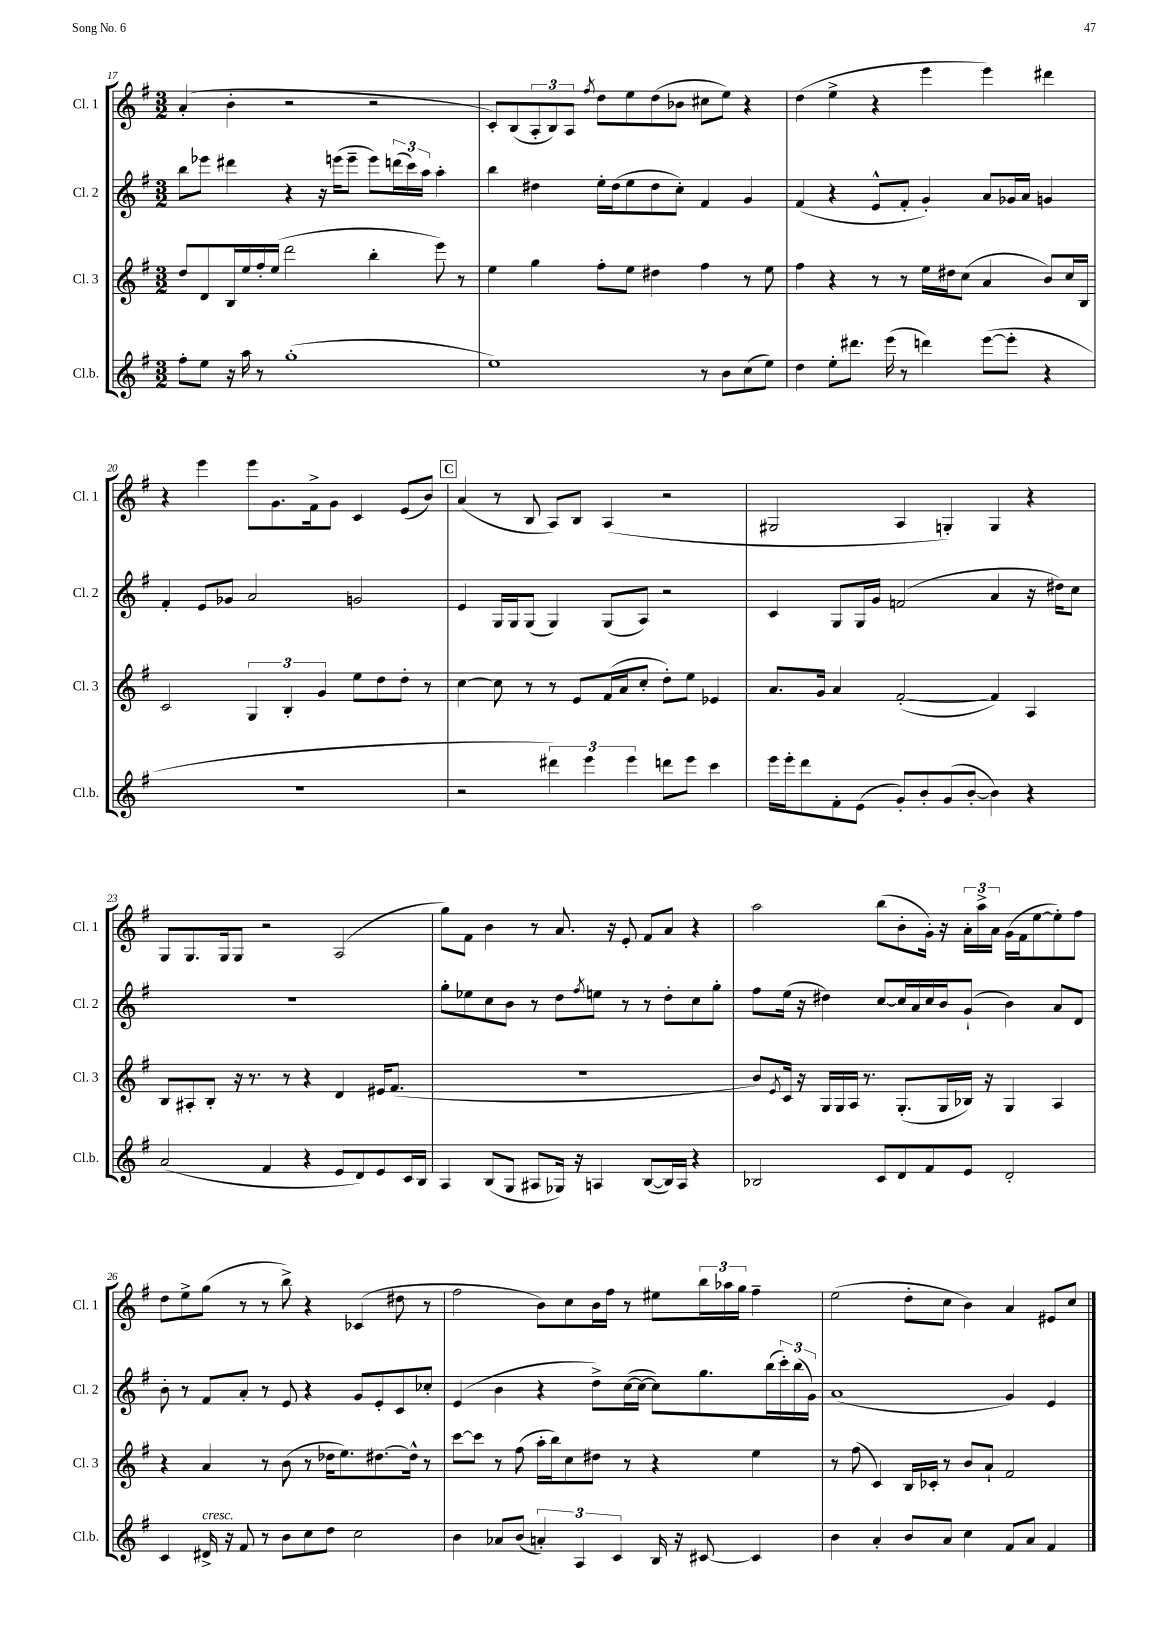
<<
\new StaffGroup <<
\new Staff = "s0" \with { instrumentName = "Cl. 1" shortInstrumentName = "Cl. 1" } {
    \clef treble \key g \major \numericTimeSignature \time 3/2
    a'4-.( b'4-. r2 r2 |
    c'8-.) b8( \tuplet 3/2 { a8-. b8) a8 } \acciaccatura { fis''8 } d''8 e''8 d''8( bes'8 cis''8 e''8) r4 |
    d''4( e''4-> r4 e'''4 e'''4) dis'''4 |
    r4 e'''4 e'''8 g'8. fis'16-> g'8 c'4 e'8( b'8) |
    \mark \markup { \box "C" } a'4( r8 b8 a8) b8 a4( r2 |
    gis2 a4 g4-.) g4 r4 |
    g8 g8. g16 g8 r2 a2( |
    g''8) fis'8 b'4 r8 a'8. r16 e'8-. fis'8 a'8 r4 |
    a''2 b''8( b'8-. g'16-.) r16 \tuplet 3/2 { a'16-. a''16-> a'16 } g'16( fis'16 e''8~ e''8-.) fis''8 |
    d''8 e''8-> g''8( r8 r8 b''8->) r4 ces'4( dis''8 r8 |
    fis''2 b'8) c''8 b'16 fis''16 r8 eis''8 \tuplet 3/2 { b''16 aes''16 g''16 } fis''4-- |
    e''2( d''8-. c''8 b'4) a'4 eis'8 c''8 \bar "|." |
}
\new Staff = "s1" \with { instrumentName = "Cl. 2" shortInstrumentName = "Cl. 2" } {
    \clef treble \key g \major \numericTimeSignature \time 3/2
    b''8 ees'''8 dis'''4 r4 r16 e'''16( e'''8-- e'''8) \tuplet 3/2 { d'''16( c'''16) a''16 } a''4-. |
    b''4 dis''4 e''16-. dis''16( e''8 dis''8 c''8-.) fis'4 g'4 |
    fis'4( r4 e'8-^ fis'8-. g'4-.) a'8 ges'16 a'16 g'4 |
    fis'4-. e'8 ges'8 a'2 g'2 |
    \mark \markup { \box "C" } e'4 g16 g16 g8( g4) g8( a8) r2 |
    c'4 g8 g16 g'16 f'2( a'4 r16 dis''16) c''8 |
    R1. |
    g''8-. ees''8 c''8 b'8 r8 d''8 \acciaccatura { fis''8 } e''8 r8 r8 d''8-. c''8 g''8-. |
    fis''8 e''16( r16 dis''4) c''8~ c''16 a'16 c''16 b'16 g'8-!( b'4) a'8 d'8 |
    b'8-. r8 fis'8 a'8-. r8 e'8 r4 g'8 e'8-. c'8 ces''8-. |
    e'4( b'4 r4 d''8->) c''16~( c''16~ c''8) g''8. b''16( \tuplet 3/2 { c'''16-.) b''16( g'16) } |
    a'1( g'4) e'4 \bar "|." |
}
\new Staff = "s2" \with { instrumentName = "Cl. 3" shortInstrumentName = "Cl. 3" } {
    \clef treble \key g \major \numericTimeSignature \time 3/2
    d''8 d'8 b16 e''16 fis''16-. e''16( d'''2 b''4-. e'''8) r8 |
    e''4 g''4 fis''8-. e''8 dis''4 fis''4 r8 e''8 |
    fis''4 r4 r8 r8 e''16 dis''16 c''8( a'4 b'8) c''16 b16 |
    c'2 \tuplet 3/2 { g4 b4-. g'4 } e''8 d''8 d''8-. r8 |
    \mark \markup { \box "C" } c''4~ c''8 r8 r8 e'8 fis'16( a'16 c''8-. d''8-.) e''8 ees'4 |
    a'8. g'16 a'4 fis'2~-.( fis'4) a4 |
    b8 ais8-. b8-. r16 r8. r8 r4 d'4 eis'16 fis'8.( |
    R1. |
    b'8) \acciaccatura { e'8 } c'16 r16 g16 g16 a16 r8. g8.-.( g16 bes16) r16 g4 a4 |
    r4 a'4 r8 b'8( r8 des''16 e''8.) dis''8.~ dis''16-^ r8 |
    c'''8~ c'''8 r8 fis''8( a''16-. b''16) c''8 dis''8 r8 r4 e''4 |
    r8 fis''8( c'4) b16 ces'16-. r8 b'8 a'8-! fis'2 \bar "|." |
}
\new Staff = "s3" \with { instrumentName = "Cl.b." shortInstrumentName = "Cl.b." } {
    \clef treble \key g \major \numericTimeSignature \time 3/2
    fis''8-. e''8 r16 a''16 r8 g''1-.( |
    e''1) r8 b'8 c''8( e''8) |
    d''4 e''8-. dis'''8. e'''16( r8 d'''4) e'''8~( e'''8-. r4 |
    R1. |
    \mark \markup { \box "C" } r2 \tuplet 3/2 { dis'''4) e'''4 e'''4 } d'''8 e'''8 c'''4 |
    e'''16 e'''16-. d'''8 fis'8-. e'8( g'8-.) b'8-. g'8( b'8~-. b'4) r4 |
    a'2( fis'4 r4 e'8 d'8) e'8 c'16 b16 |
    a4 b8( g8 ais8 ges16) r16 a4 b8~( b16) a16 r4 |
    bes2 c'8 d'8 fis'8 e'8 d'2-. |
    c'4 dis'16->^\markup { \italic "cresc." } r16 fis'8 r8 b'8 c''8 d''8 c''2 |
    b'4 aes'8 b'8( \tuplet 3/2 { a'4-.) a4 c'4 } b16 r16 cis'8~ cis'4 |
    b'4 a'4-. b'8 a'8 c''4 fis'8 a'8 fis'4 \bar "|." |
}
>>
>>
\layout { \context { \Score currentBarNumber = #17 } }
